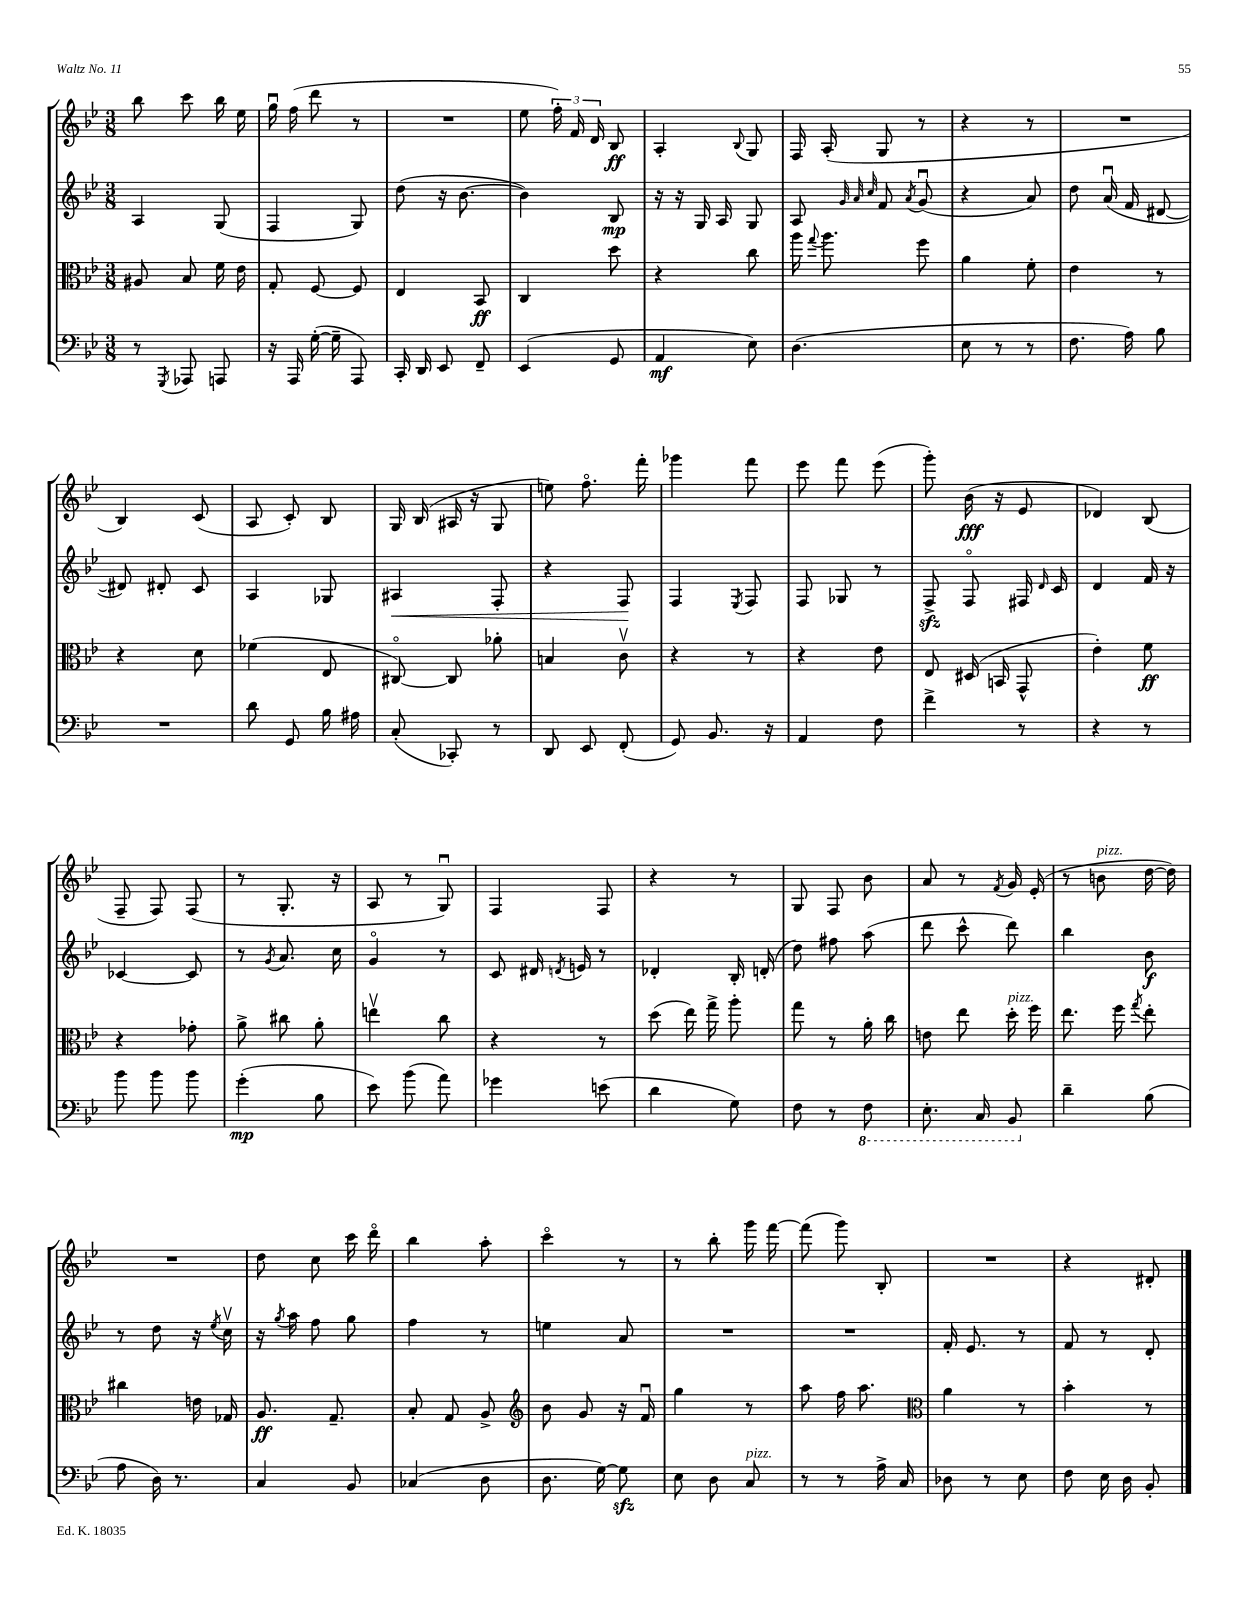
<<
\new StaffGroup <<
\new Staff = "s0" {
    \clef treble \key bes \major \numericTimeSignature \time 3/8
    \autoBeamOff bes''8 c'''8 bes''16 ees''16 |
    g''16\downbow f''16( d'''8 r8 |
    R4. |
    ees''8 \tuplet 3/2 { f''16-.) f'16 d'16 } bes8\ff |
    a4-. \appoggiatura { bes8 } g8 |
    f16 a16-.( g8 r8 |
    r4 r8 |
    R4. |
    bes4) c'8( |
    a8 c'8-.) bes8 |
    g16 bes16( ais16 r16 g8 |
    e''8) f''8.\flageolet f'''16-. |
    ges'''4 f'''8 |
    ees'''8 f'''8 ees'''8( |
    g'''8-.) bes'16\fff( r16 ees'8 |
    des'4) bes8( |
    f8-- f8) f8( |
    r8 g8.-. r16 |
    a8 r8 g8\downbow) |
    f4 f8 |
    r4 r8 |
    g8 f8 bes'8 |
    a'8 r8 \acciaccatura { f'8 } g'16 ees'16-.( |
    r8 b'8^\markup { \italic "pizz." } d''16~ d''16) |
    R4. |
    d''8 c''8 c'''16 d'''16\flageolet |
    bes''4 a''8-. |
    c'''4\flageolet r8 |
    r8 bes''8-. g'''16 f'''16~ |
    f'''8( g'''8) bes8-. |
    R4. |
    r4 dis'8-. \bar "|." |
}
\new Staff = "s1" {
    \clef treble \key bes \major \numericTimeSignature \time 3/8
    \autoBeamOff a4 g8( |
    f4 g8) |
    d''8( r16 bes'8.~ |
    bes'4) bes8\mp |
    r16 r16 g16 a16 g8 |
    a8 \grace { g'32 a'32 c''32 } f'8 \acciaccatura { a'8 } g'8\downbow( |
    r4 a'8) |
    d''8 a'16\downbow( f'16 dis'8~ |
    dis'8) dis'8-. c'8 |
    a4 ges8 |
    ais4\< f8-. |
    r4 f8\! |
    f4 \acciaccatura { ees8 } f8 |
    f8 ges8 r8 |
    f8->\sfz f8\flageolet fis16 \grace { d'16 } c'16 |
    d'4 f'16 r16 |
    ces'4~ ces'8 |
    r8 \acciaccatura { g'8 } a'8. c''16 |
    g'4\flageolet r8 |
    c'8 dis'16 \acciaccatura { d'8 } e'16 r8 |
    des'4-. bes16-. d'16-.( |
    d''8) fis''8 a''8( |
    d'''8 c'''8-^ d'''8) |
    bes''4 bes'8\f |
    r8 d''8 r16 \acciaccatura { ees''8 } c''16\upbow |
    r16 \acciaccatura { g''8 } a''16 f''8 g''8 |
    f''4 r8 |
    e''4 a'8 |
    R4. |
    R4. |
    f'16-. ees'8. r8 |
    f'8 r8 d'8-. \bar "|." |
}
\new Staff = "s2" {
    \clef alto \key bes \major \numericTimeSignature \time 3/8
    \autoBeamOff ais8 bes8 f'16 ees'16 |
    g8-. f8~ f8 |
    ees4 bes,8\ff |
    c4 d''8 |
    r4 c''8 |
    a''16 \appoggiatura { g''8 } a''8. f''8 |
    a'4 f'8-. |
    ees'4 r8 |
    r4 d'8 |
    fes'4( ees8 |
    cis8~\flageolet) cis8 aes'8-. |
    b4 c'8\upbow |
    r4 r8 |
    r4 ees'8 |
    ees8 dis16( b,16 g,8-^ |
    ees'4-.) f'8\ff |
    r4 ges'8-. |
    a'8-> cis''8 a'8-. |
    e''4\upbow c''8 |
    r4 r8 |
    d''8( ees''16) g''16-> a''8-. |
    g''8 r8 a'16-. c''16 |
    e'8 ees''8 d''16-.^\markup { \italic "pizz." } f''16 |
    ees''8. f''16 \acciaccatura { g''8 } ees''8-. |
    cis''4 e'16 ges16 |
    a8.\ff g8.-- |
    bes8-. g8 a8-> |
    \clef treble bes'8 g'8 r16 f'16\downbow |
    g''4 r8 |
    a''8 f''16 a''8. |
    \clef alto a'4 r8 |
    bes'4-. r8 \bar "|." |
}
\new Staff = "s3" {
    \clef bass \key bes \major \numericTimeSignature \time 3/8
    \autoBeamOff r8 \acciaccatura { g,,8 } aes,,8 a,,8 |
    r16 a,,16 g16~-.( g16-- a,,8) |
    c,16-. d,16 ees,8 f,8-- |
    ees,4( g,8 |
    a,4\mf ees8) |
    d4.( |
    ees8 r8 r8 |
    f8. a16) bes8 |
    R4. |
    d'8 g,8 bes16 ais16 |
    c8-.( ces,8-.) r8 |
    d,8 ees,8 f,8-.( |
    g,8) bes,8. r16 |
    a,4 f8 |
    f'4-> r8 |
    r4 r8 |
    bes'8 bes'8 bes'8 |
    g'4-.\mp( bes8 |
    ees'8) bes'8( a'8) |
    ges'4 e'8( |
    d'4 g8) |
    f8 r8 \ottava #-1 f,8 |
    ees,8.-. c,16 bes,,8 \ottava #0 |
    d'4-- bes8( |
    a8 d16) r8. |
    c4 bes,8 |
    ces4( d8 |
    d8. g16~) g8\sfz |
    ees8 d8 c8^\markup { \italic "pizz." } |
    r8 r8 a16-> c16 |
    des8 r8 ees8 |
    f8 ees16 d16 bes,8-. \bar "|." |
}
>>
>>
\layout { \context { \Score \remove "Bar_number_engraver" } }
